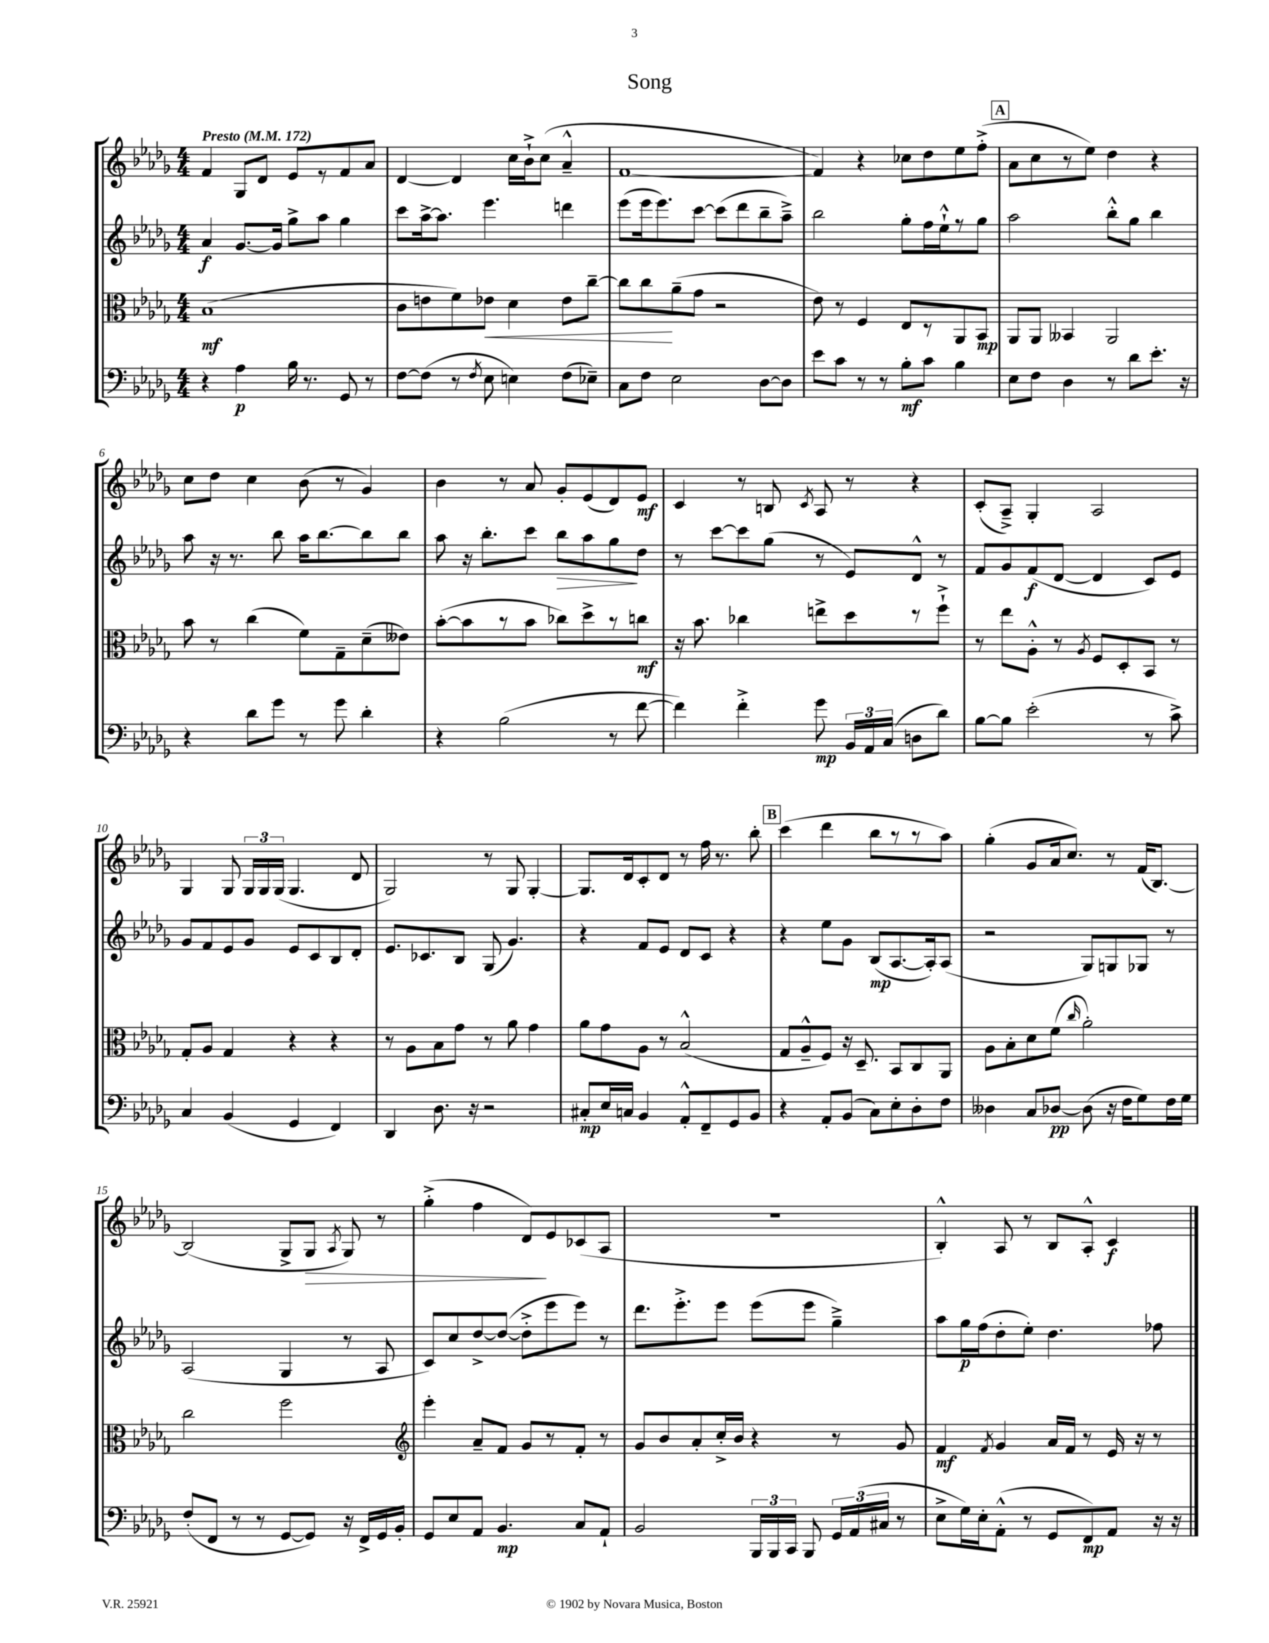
\header { title = "Song" }
<<
\new StaffGroup <<
\new Staff = "s0" {
    \clef treble \key des \major \numericTimeSignature \time 4/4 \tempo "Presto" 4 = 172
    \autoBeamOff f'4 ges8[ des'8] ees'8[ r8 f'8 aes'8] |
    des'4~ des'4 c''16[ bes'16-!-> c''8]( aes'4---^ |
    f'1~ |
    f'4) r4 ces''8[ des''8 ees''8 f''8]-.->( |
    \mark \markup { \box "A" } aes'8[ c''8 r8 ees''8]) des''4 r4 |
    c''8[ des''8] c''4 bes'8( r8 ges'4) |
    bes'4 r8 aes'8 ges'8[-. ees'8( des'8) ees'8]\mf |
    c'4 r8 b8 \acciaccatura { c'8 } aes8 r8 r4 |
    c'8[-.( aes8]--->) ges4-. aes2 |
    ges4 ges8 \tuplet 3/2 { ges16[ ges16 ges16]( } ges4. des'8 |
    ges2) r8 ges8 ges4~-. |
    ges8.[ des'16 c'8-. des'8] r8 f''16 r8. bes''8-. |
    \mark \markup { \box "B" } c'''4( des'''4 bes''8[ r8 r8 aes''8]) |
    ges''4-.( ges'8[ aes'16 c''8.]) r8 f'16[( bes8.]~) |
    bes2( ges8[-> ges8]\> \acciaccatura { aes8 } ges8) r8 |
    ges''4-.->( f''4 des'8[\!) ees'8 ces'8( aes8] |
    R1 |
    bes4-.-^) aes8 r8 bes8[ aes8]-.-^ c'4\f \bar "|." |
}
\new Staff = "s1" {
    \clef treble \key des \major \numericTimeSignature \time 4/4
    \autoBeamOff aes'4\f ges'8.[~ ges'16] ges''8[-> aes''8] ges''4 |
    c'''8[ aes''16~-> aes''8.] ees'''4. d'''4 |
    ees'''8[( ees'''16 ees'''8.) c'''8]~ c'''8[( des'''8 bes''8-- aes''8]--->) |
    bes''2 ges''8[-. f''16 ees''16-!-^ r8 ges''8] |
    \mark \markup { \box "A" } aes''2 bes''8[-.-^ ges''8] bes''4 |
    aes''8 r16 r8. bes''8 aes''16[ bes''8.~ bes''8 bes''8] |
    aes''8 r16 bes''8.[-. c'''8] bes''8[\> aes''8 ges''8\! des''8] |
    r8 c'''8[~ c'''8 ges''8]( r8 ees'8[) des'8]-^ r8 |
    f'8[ ges'8 f'8\f( des'8]~ des'4 c'8[) ees'8] |
    ges'8[ f'8 ees'8 ges'8] ees'8[ c'8 bes8 des'8]-. |
    ees'8.[ ces'8. bes8] ges8( ges'4.) |
    r4 f'8[ ees'8] des'8[ c'8] r4 |
    \mark \markup { \box "B" } r4 ees''8[ ges'8] bes8[\mp( aes8.~ aes16-.) aes8]( |
    r2 ges8[) g8 ges8] r8 |
    aes2( ges4 r8 aes8 |
    c'8[) c''8 des''8~-> des''8]~( des''8[-.-> ees'''8 ees'''8]) r8 |
    des'''8.[ ees'''8.-.-> ees'''8] ees'''8[( ees'''8] ges''4--->) |
    aes''8[ ges''16\p f''16( des''8-. ees''8]-.) des''4. fes''8 \bar "|." |
}
\new Staff = "s2" {
    \clef alto \key des \major \numericTimeSignature \time 4/4
    \autoBeamOff bes1\mf( |
    c'8[ e'8 f'8) ees'8]\< des'4 ees'8[ c''8]~-- |
    c''8[ c''8\! aes'8--( ges'8] r2 |
    ees'8) r8 f4 ees8[ r8 aes,8 bes,8]\mp |
    \mark \markup { \box "A" } aes,8[ aes,8] beses,4 aes,2 |
    bes'8 r8 c''4( f'8[) ges8-- des'8--( eeses'8]) |
    bes'8[~-.( bes'8 r8 bes'8] ces''8[) des''8-> r8 c''8]\mf |
    r16 bes'8. ces''4 e''8[-> des''8 r8 f''8]-!-> |
    r8 ees''8[ aes8]-.-^ r8 \acciaccatura { aes8 } f8[ des8-. bes,8] r8 |
    ges8[-. aes8] ges4 r4 r4 |
    r8 aes8[ bes8 ges'8] r8 aes'8 ges'4 |
    aes'8[ ges'8 aes8] r8 bes2-^( |
    \mark \markup { \box "B" } ges8[ aes8---^ f8]) r16 des8.-- bes,8[ c8 aes,8] |
    aes8[ bes8-. des'8 f'8]( \grace { c''16 } aes'2-.) |
    c''2 f''2 |
    \clef treble ees'''4-. aes'8[-- f'8] ges'8[ r8 f'8]-. r8 |
    ges'8[ bes'8 aes'8-. c''16-.-> bes'16] r4 r8 ges'8 |
    f'4\mf \acciaccatura { f'8 } ges'4 aes'16[ f'16] r8 ees'16 r16 r8 \bar "|." |
}
\new Staff = "s3" {
    \clef bass \key des \major \numericTimeSignature \time 4/4
    \autoBeamOff r4 aes4\p bes16 r8. ges,8 r8 |
    f8[~ f8]( r8 \acciaccatura { f8 } ees8 e4) f8[( ees8]--) |
    c8[ f8] ees2 des8[~ des8] |
    ees'8[ c'8] r8 r8 bes8[-.\mf c'8] bes4 |
    \mark \markup { \box "A" } ees8[ f8] des4 r8 des'8[ ees'8.]-. r16 |
    r4 des'8[ ges'8] r8 ges'8 des'4-. |
    r4 bes2( r8 f'8~ |
    f'4) f'4-.-> ges'8\mp \tuplet 3/2 { bes,16[ aes,16 c16]( } d8[ des'8]) |
    bes8[~ bes8] ees'2-.( r8 c'8->) |
    c4 bes,4( ges,4 f,4) |
    des,4 des8. r16 r2 |
    cis8[-.\mp ees16 c16] bes,4 aes,8[-.-^ f,8-- ges,8 bes,8] |
    \mark \markup { \box "B" } r4 aes,8[-. bes,8]( c8[) ees8-. des8-. f8] |
    deses4 c8[ des8]~\pp des8( r16 f16[ ges8) f16 ges16] |
    f8[-.( f,8] r8 r8 ges,8[~ ges,8]) r16 f,16[-> ges,16 bes,16]-. |
    ges,8[ ees8 aes,8] bes,4.\mp c8[ aes,8]-! |
    bes,2 \tuplet 3/2 { bes,,16[ bes,,16 c,16] } bes,,8 \tuplet 3/2 { ges,16[ aes,16( cis16] } r8 |
    ees8[-> ges16) ees16-. aes,8]-.-^( r8 ges,8[ f,8\mp) aes,8] r16 r16 \bar "|." |
}
>>
>>
